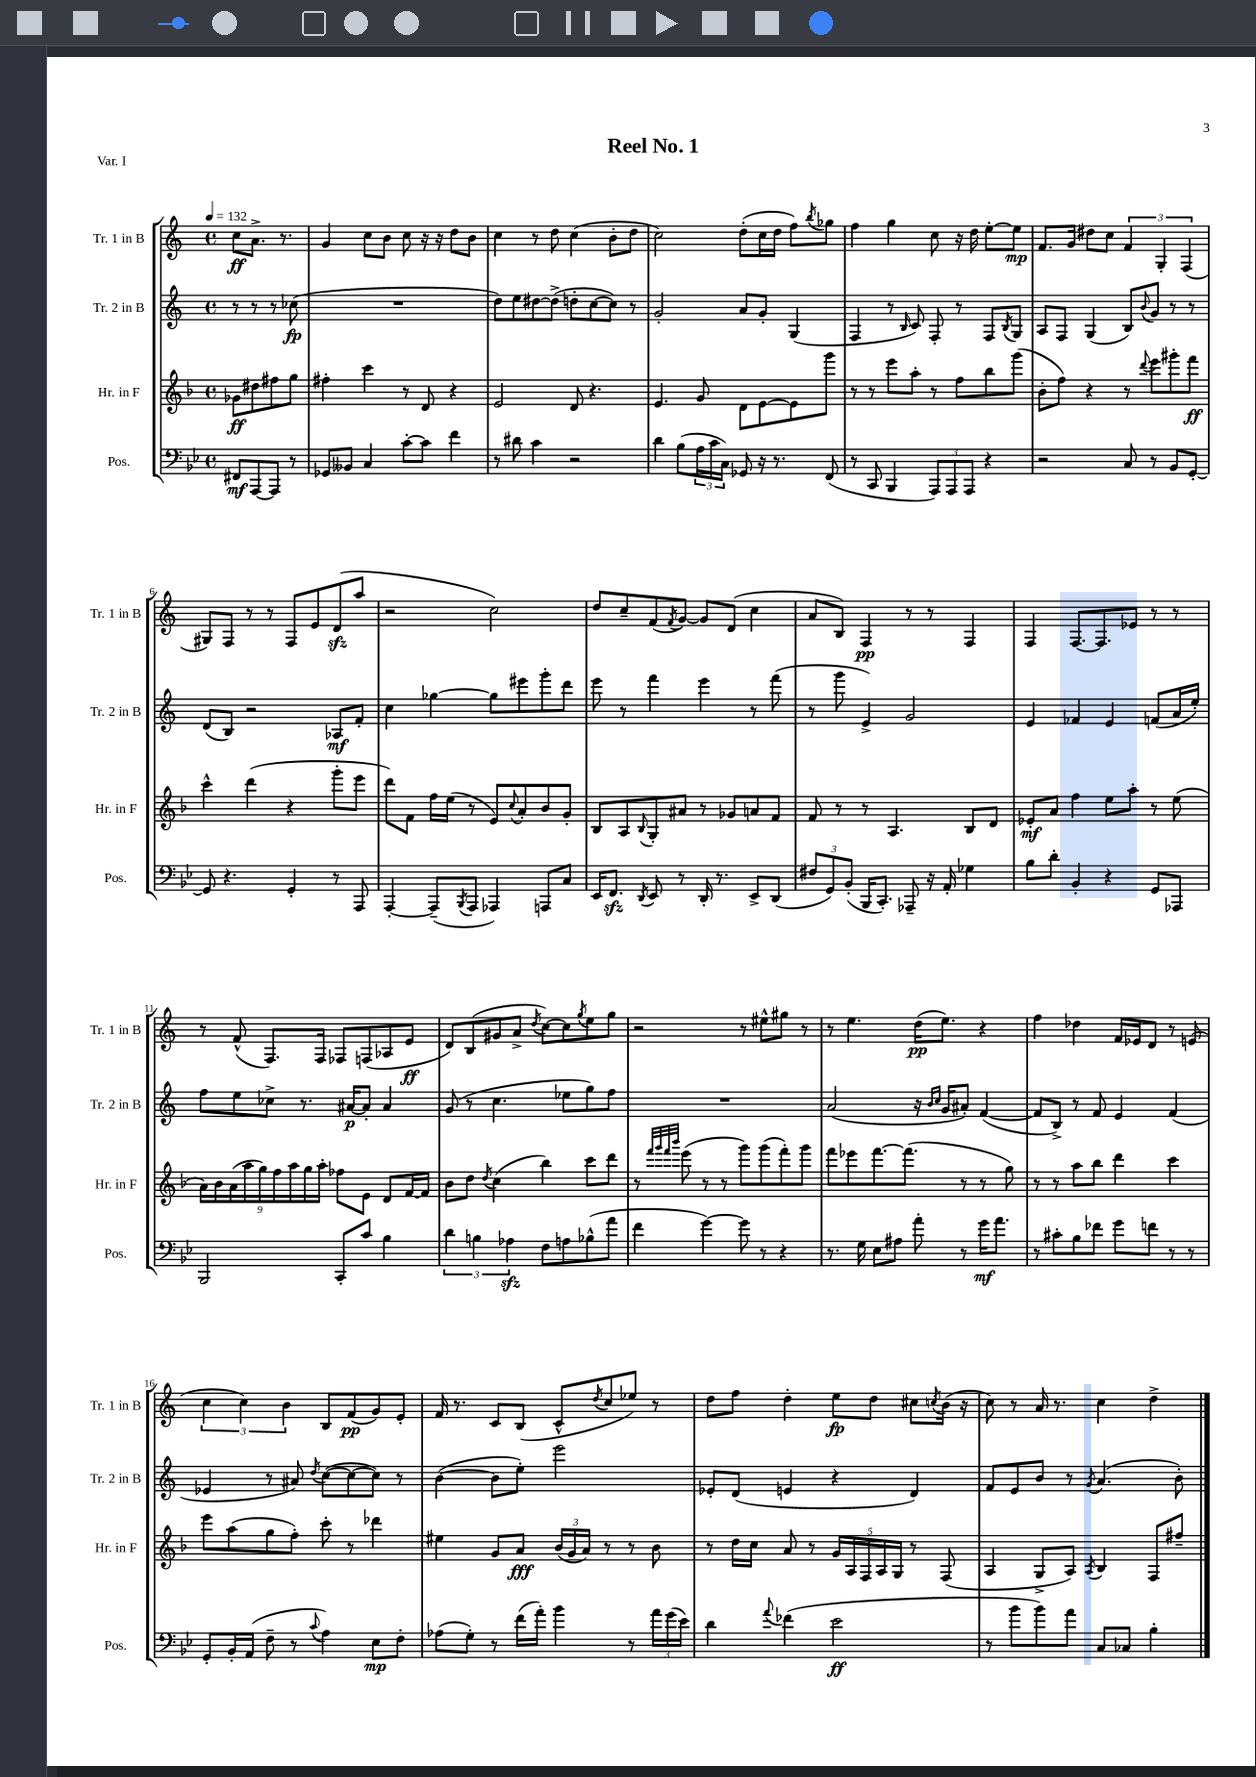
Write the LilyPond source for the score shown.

\header { title = "Reel No. 1" piece = "Var. I" }
<<
\new StaffGroup <<
\new Staff = "s0" \with { instrumentName = "Tr. 1 in B" shortInstrumentName = "Tr. 1 in B" } {
    \clef treble \key c \major \defaultTimeSignature \time 4/4 \partial 2 \tempo 4 = 132
    c''8\ff a'8.-> r8. |
    g'4 c''8 b'8 c''8 r16 r16 d''8 b'8 |
    c''4 r8 d''8 c''4( b'8-. d''8 |
    c''2) d''8-.( c''16 d''16 f''8) \acciaccatura { b''8 } ges''8 |
    f''4 g''4 c''8 r16 d''16 e''8~-. e''8\mp |
    f'8. g'16 dis''8 c''8 \tuplet 3/2 { f'4 g4-. f4( } |
    gis8) f8 r8 r8 f8 e'8 d'8\sfz( a''8 |
    r2 c''2) |
    d''8 c''8-- f'8( \acciaccatura { f'8 } g'8~) g'8 d'8( c''4 |
    a'8 b8) f4\pp r8 r8 f4 |
    f4 f8.~ f8. ees'8 r8 r8 |
    r8 f'8-^( f8.) f16 fes8 f8( aes8 e'8\ff |
    d'8) b8( gis'8 a'8-> \acciaccatura { d''8 } c''8~) c''8 \acciaccatura { g''8 } e''8 g''8 |
    r2 r8 eis''8-^ gis''8 r8 |
    r8 e''4. d''16\pp( e''8.) r4 |
    f''4 des''4 f'16 ees'16 d'8 r8 e'8( |
    \tuplet 3/2 { c''4 c''4) b'4 } b8 f'8\pp( g'8) e'8-. |
    f'16 r8. c'8 b8( c'8-^ \acciaccatura { d''8 } c''8 ees''8) r8 |
    d''8 f''8 d''4-. e''8\fp d''8 cis''8 \acciaccatura { c''8 } b'16( r16 |
    c''8) r8 a'16 r8. c''4 d''4-> \bar "|." |
}
\new Staff = "s1" \with { instrumentName = "Tr. 2 in B" shortInstrumentName = "Tr. 2 in B" } {
    \clef treble \key c \major \defaultTimeSignature \time 4/4 \partial 2
    r8 r8 r8 ces''8\fp( |
    R1 |
    d''8) e''8 dis''8~ dis''8->( d''8-. c''8~ c''8) r8 |
    g'2-. a'8 g'8-. g4( |
    f4 r8 \grace { b16 } c'8) f8-. r8 f8 \acciaccatura { b8 } g8 |
    a8 f8 g4( b8) \appoggiatura { b'8 } g'8 r8 r8 |
    d'8( b8) r2 aes8\mf f'8-. |
    c''4 ges''4~ ges''8 eis'''8 g'''8-. d'''8 |
    e'''8 r8 f'''4 e'''4 r8 f'''8( |
    r8 g'''8 e'4->) g'2 |
    e'4 fes'4 e'4 f'8( a'16 e''16-.) |
    f''8 e''8 ces''8-> r8. ais'16~\p ais'8-. ais'4 |
    g'8( r8 c''4. ees''8 g''8) f''8 |
    R1 |
    a'2( r16 \grace { b'16 c''16 } g'16 ais'8-.) f'4~( |
    f'8 b8->) r8 f'8 e'4 f'4( |
    ees'4 r8 ais'8) \acciaccatura { d''8 } c''8~( c''8~ c''8) r8 |
    b'4~( b'8 e''8-.) e'''2 |
    ees'8-. d'8( e'4 r4 d'4) |
    f'8 e'8 b'8 r8 \acciaccatura { g'8 } a'4.( b'8-.) \bar "|." |
}
\new Staff = "s2" \with { instrumentName = "Hr. in F" shortInstrumentName = "Hr. in F" } {
    \clef treble \key f \major \defaultTimeSignature \time 4/4 \partial 2
    ges'8\ff dis''8 fis''8 g''8 |
    fis''4-. c'''4 r8 d'8 r4 |
    e'2 d'8 r4. |
    e'4. g'8 d'8 e'8~ e'8 g'''8 |
    r8 r8 e'''8 a''8-. r8 f''8 bes''8 g'''8( |
    bes'8-. f''8) r4 r8 \appoggiatura { d'''8 } e'''8 gis'''8-. f'''8\ff |
    c'''4-^ d'''4( r4 g'''8-. e'''8 |
    d'''8) f'8 f''16 e''16( r8 e'8) \appoggiatura { c''8 } a'8-. bes'8 g'8-. |
    bes8 a8 \appoggiatura { bes8 } g8-. ais'8 r8 ges'8 a'8 f'8 |
    f'8 r8 r8 a4. bes8 d'8 |
    ees'8-.\mf a'8 f''4 e''8 a''8-. r8 e''8( |
    \tuplet 9/8 { a'16) bes'16 a'16( a''16 g''16) f''16 a''16 g''16 a''16-. } fes''8 e'8 d'8 f'16~ f'16 |
    bes'8 d''8 \acciaccatura { d''8 } c''4( bes''4) c'''8 d'''8 |
    r8 \grace { f'''32 g'''32 f'''32 bes'''32 } e'''8( r8 r8 g'''8) g'''8( f'''8-.) g'''8 |
    f'''8 ees'''8 f'''8.~ f'''8.( r8 r8 g''8) |
    r8 r8 a''8 bes''8 d'''4 c'''4 |
    e'''8 a''8( g''8 f''8-.) c'''8-. r8 des'''4 |
    eis''4 g'8 a'8\fff \tuplet 3/2 { bes'16( g'16 a'16) } r8 r8 bes'8 |
    r8 d''16 c''16 a'8 r8 \tuplet 5/4 { g'16 a16 f16 a16 g16 } r8 f8( |
    a4 g8-> a8) \acciaccatura { a8 } bes4 f8 fis''8-- \bar "|." |
}
\new Staff = "s3" \with { instrumentName = "Pos." shortInstrumentName = "Pos." } {
    \clef bass \key bes \major \defaultTimeSignature \time 4/4 \partial 2
    fis,8\mf a,,8~ a,,8 r8 |
    ges,8 beses,8 c4 c'8~-. c'8 f'4 |
    r8 dis'8 c'4 r2 |
    d'4 bes8( \tuplet 3/2 { a16 c'16 c16) } ges,8 r16 r8. f,8( |
    r8 c,8 bes,,4 \tuplet 3/2 { a,,8) a,,8 a,,8 } r4 |
    r2 c8 r8 bes,8 g,8~-. |
    g,8 r4. g,4-. r8 a,,8 |
    a,,4~-. a,,8--( \acciaccatura { bes,,8 } a,,8 aes,,4) a,,8 c8 |
    ees,16 f,8.\sfz \acciaccatura { d,8 } ees,8 r8 d,16-. r8. ees,8-> d,8( |
    \tuplet 3/2 { fis8 g,8) bes,8-.( } bes,,16 c,8.-.) aes,,8-- r16 a,16-. ges4 |
    bes8 d'8-. bes,4-. r4 g,8 aes,,8 |
    bes,,2 c,8-. c'8 bes4 |
    \tuplet 3/2 { d'4 b4 aes4\sfz } f8 a8 bes8-^( a'8 |
    f'4 g'4~) g'8 r8 r4 |
    r8. g16 ees8 ais8 a'8-. r8 g'16\mf a'8. |
    r8 cis'8-. bes8 fes'8 g'8 f'8 r8 r8 |
    g,8-. bes,16-. a,16( f8-- r8 \appoggiatura { c'8 } a4) ees8\mp f8-. |
    aes8( g8-.) r8 f'16( a'16-.) bes'4 r8 \tuplet 3/2 { a'16 g'16( ees'16) } |
    d'4 \appoggiatura { a'8 } fes'4( ees'2\ff |
    r8 bes'8 bes'8) a'8 c8 ces8 bes4-. \bar "|." |
}
>>
>>
